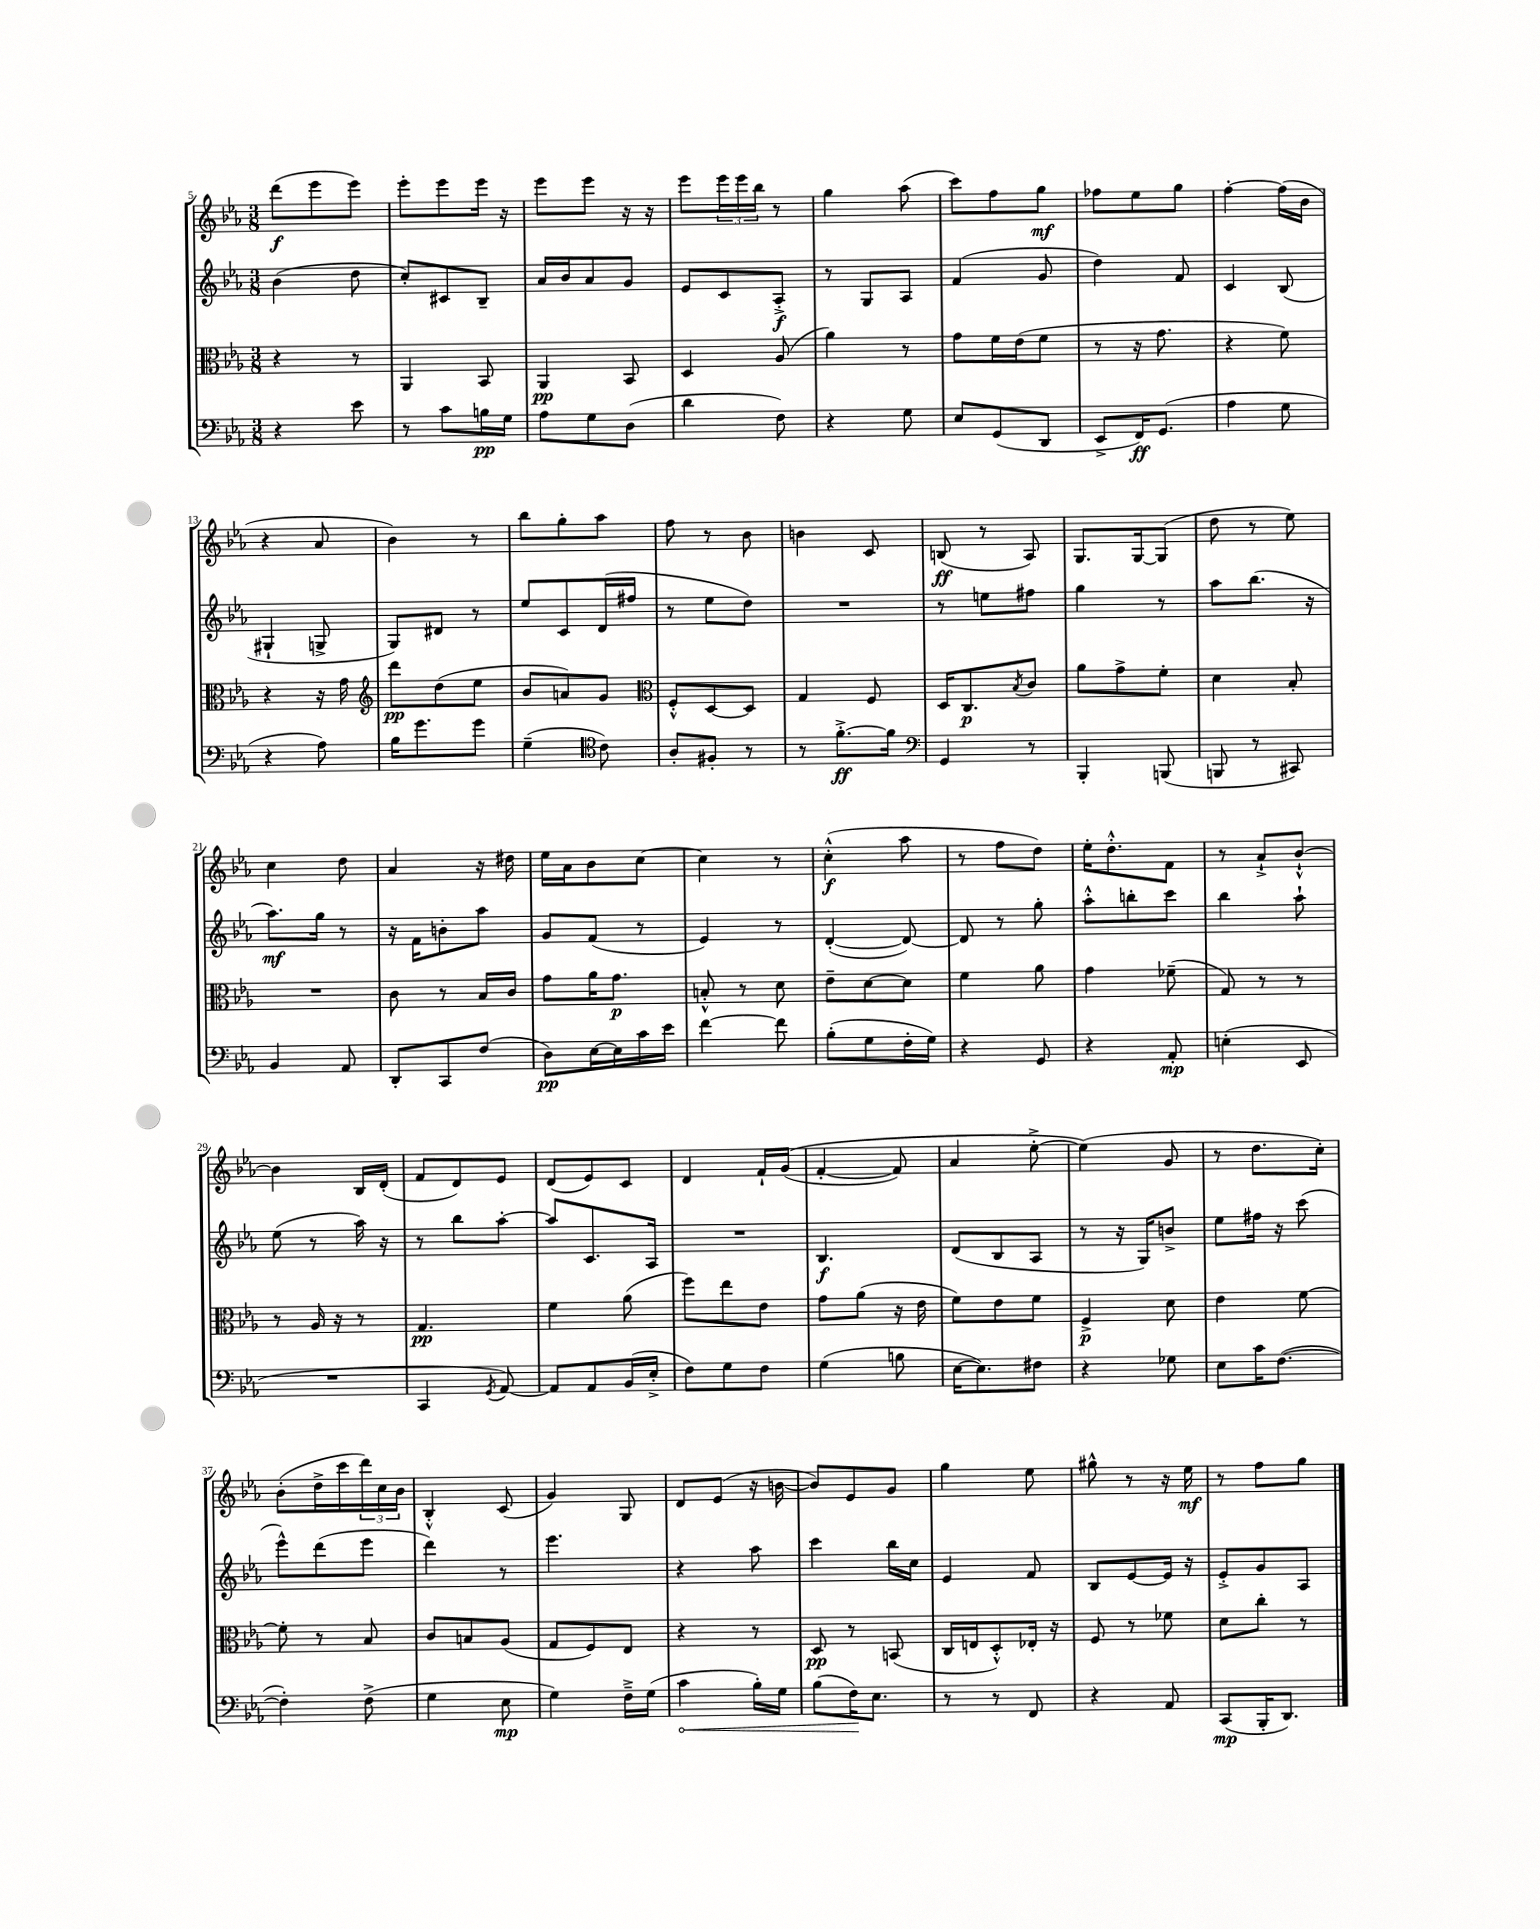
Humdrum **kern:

**kern	**kern	**kern	**kern
*staff4	*staff3	*staff2	*staff1
*clefF4	*clefC3	*clefG2	*clefG2
*k[b-e-a-]	*k[b-e-a-]	*k[b-e-a-]	*k[b-e-a-]
*M3/8	*M3/8	*M3/8	*M3/8
4r	4r	(4b-	(8ddd
.	.	.	8eee-
8e-	8r	8dd	8eee-)
=	=	=	=
8r	4AA-	8cc')	8eee-'
8c	.	8c#	8eee-
16B	8BB-	8B-~	16eee-
16G	.	.	16r
=	=	=	=
8A-	4AA-	16a-	8eee-
.	.	16b-	.
8G	.	8a-	8eee-
(8D	8BB-	8g	16r
.	.	.	16r
=	=	=	=
4d	4D	8e-	8eee-
.	.	8c	24eee-
.	.	.	24eee-
.	.	.	24bb-
8F)	(8A-	8A-'^	8r
=	=	=	=
4r	4a-)	8r	4gg
.	.	8G	.
8G	8r	8A-	(8aa-
=	=	=	=
8E-	8g	(4f	8ccc)
(8GG	16f	.	8ff
.	(16e-	.	.
8DD	8f	8g	8gg
=	=	=	=
8EE-^	8r	4dd)	8ff-
16FF)	16r	.	8ee-
(8.GG	8.g	.	.
.	.	8f	8gg
=	=	=	=
4A-	4r	4c	[4ff'
8G	8f)	(8B-	(16ff]
.	.	.	16b-
=	=	=	=
4r	4r	4G#`	4r
8A-)	16r	8G^	8a-
.	16g	.	.
=	=	=	=
*	*clefG2	*	*
16B-	8ddd	8G)	4b-)
8.g	.	.	.
.	(8dd	8d#	.
8g	8ee-	8r	8r
=	=	=	=
(4G~	8b-	8ee-	8bb-
.	8a)	8c	8gg'
*clefC4	*	*	*
8c)	8g	(16d	8aa-
.	.	16ff#	.
=	=	=	=
*	*clefC3	*	*
8A-'	8F'^^	8r	8ff
8F#'	[8D	8ee-	8r
8r	8D]	8dd)	8b-
=	=	=	=
8r	4G	4.r	4b
[8.f'^	.	.	.
.	8F	.	8c
16f]	.	.	.
=	=	=	=
*clefF4	*	*	*
4GG	16D	8r	(8B
.	8.C	.	.
.	.	8ee	8r
.	8qB-	.	.
8r	8c	8ff#	8A-)
=	=	=	=
4BBB-'	8a-	4gg	8.G
.	8g^	.	.
.	.	.	[16G
(8BBB	8f'	8r	(8G]
=	=	=	=
8BBB	4d	8aa-	8dd
8r	.	(8.bb-	8r
8CC#)	8B-'	.	8ee-)
.	.	16r	.
=	=	=	=
4BB-	4.r	8.aa-)	4cc
.	.	16gg	.
8AA-	.	8r	8dd
=	=	=	=
8DD'	8c	16r	4a-
.	.	16f	.
8CC	8r	8b'	.
(8F	16B-	8aa-	16r
.	16c	.	16dd#
=	=	=	=
8D)	8g	8g	16ee-
.	.	.	16a-
[16E-	16a-	(8f	8b-
16E-]	8.g	.	.
16c	.	8r	[8cc
16e-	.	.	.
=	=	=	=
[4f	8B'^^	4e-)	4cc]
.	8r	.	.
8f]	8d	8r	8r
=	=	=	=
(8B-'	8e-~	([4d'	(4cc'^^
8G	[8d	.	.
16F'	8d]	8d_)	8aa-
16G)	.	.	.
=	=	=	=
4r	4f	8d]	8r
.	.	8r	8ff
8GG	8a-	8gg'	8dd)
=	=	=	=
4r	4g	8aa-'^^	16ee-'
.	.	.	8.dd'^^
.	.	8bb'	.
8AA-'	(8f-~	8ccc	8f
=	=	=	=
(4E'	8G)	4bb-	8r
.	8r	.	8a-`^
8EE-	8r	8aa-`	[8b-`^^
=	=	=	=
4.r	8r	(8ee-	4b-]
.	16A-	8r	.
.	16r	.	.
.	8r	16aa-)	16B-
.	.	16r	(16d'
=	=	=	=
4CC	4.G	8r	8f
.	.	8bb-	8d)
8qGG	.	.	.
[8AA-)	.	[8aa-'	8e-
=	=	=	=
8AA-]	4f	8aa-]	(8d
8AA-	.	8.c	8e-)
(16BB-	(8a-	.	8c
16E-'^	.	16A-	.
=	=	=	=
8F)	8ff)	4.r	4d
8G	8ee-	.	.
8F	8e-	.	16f`
.	.	.	&((16g
=	=	=	=
(4G	8g	4.B-	[4f'
.	(8a-	.	.
8B	16r	.	8f])
.	16e-	.	.
=	=	=	=
[16E-	8f)	(8d	4a-
8.E-])	.	.	.
.	8e-	8B-	.
8F#	8f	8A-	[8ee-'^
=	=	=	=
4r	4F^	8r	(4ee-]&)
.	.	16r	.
.	.	16G)	.
8G-	8d	8b^	8g
=	=	=	=
8E-	4e-	8ee-	8r
16c	.	16ff#	8.dd
([8.F	.	16r	.
.	[8f	(8ccc	.
.	.	.	16cc')
=	=	=	=
4F'])	8f']	8eee-^^)	(8b-'
.	8r	(8ddd	16dd^
.	.	.	16ccc
(8F^	8B-	8eee-	24ddd)
.	.	.	24cc
.	.	.	24b-
=	=	=	=
4G	8c	4ddd)	4B-'^^
.	8B	.	.
8E-	(8A-	8r	(8c
=	=	=	=
4G)	8G	4.eee-	4g)
.	8F)	.	.
16F~^	8E-	.	8G
(16G	.	.	.
=	=	=	=
4c	4r	4r	8d
.	.	.	(8e-
16B-')	8r	8aa-	16r
16G	.	.	[16b
=	=	=	=
(8B-	8D	4ccc	8b])
16F)	8r	.	8e-
8.E-	.	.	.
.	(8BB	16bb-	8g
.	.	16cc	.
=	=	=	=
8r	16C	4e-	4gg
.	16E	.	.
8r	8D'^^)	.	.
8FF	16E-'	8f	8ee-
.	16r	.	.
=	=	=	=
4r	8F	8B-	8gg#^^
.	8r	[8e-	8r
8AA-	8f-	16e-]	16r
.	.	16r	16ee-
=	=	=	=
(8CC	8d	8e-'^	8r
16BBB-'	8cc'	8g	8ff
8.DD)	.	.	.
.	8r	8A-	8gg
==	==	==	==
*-	*-	*-	*-
